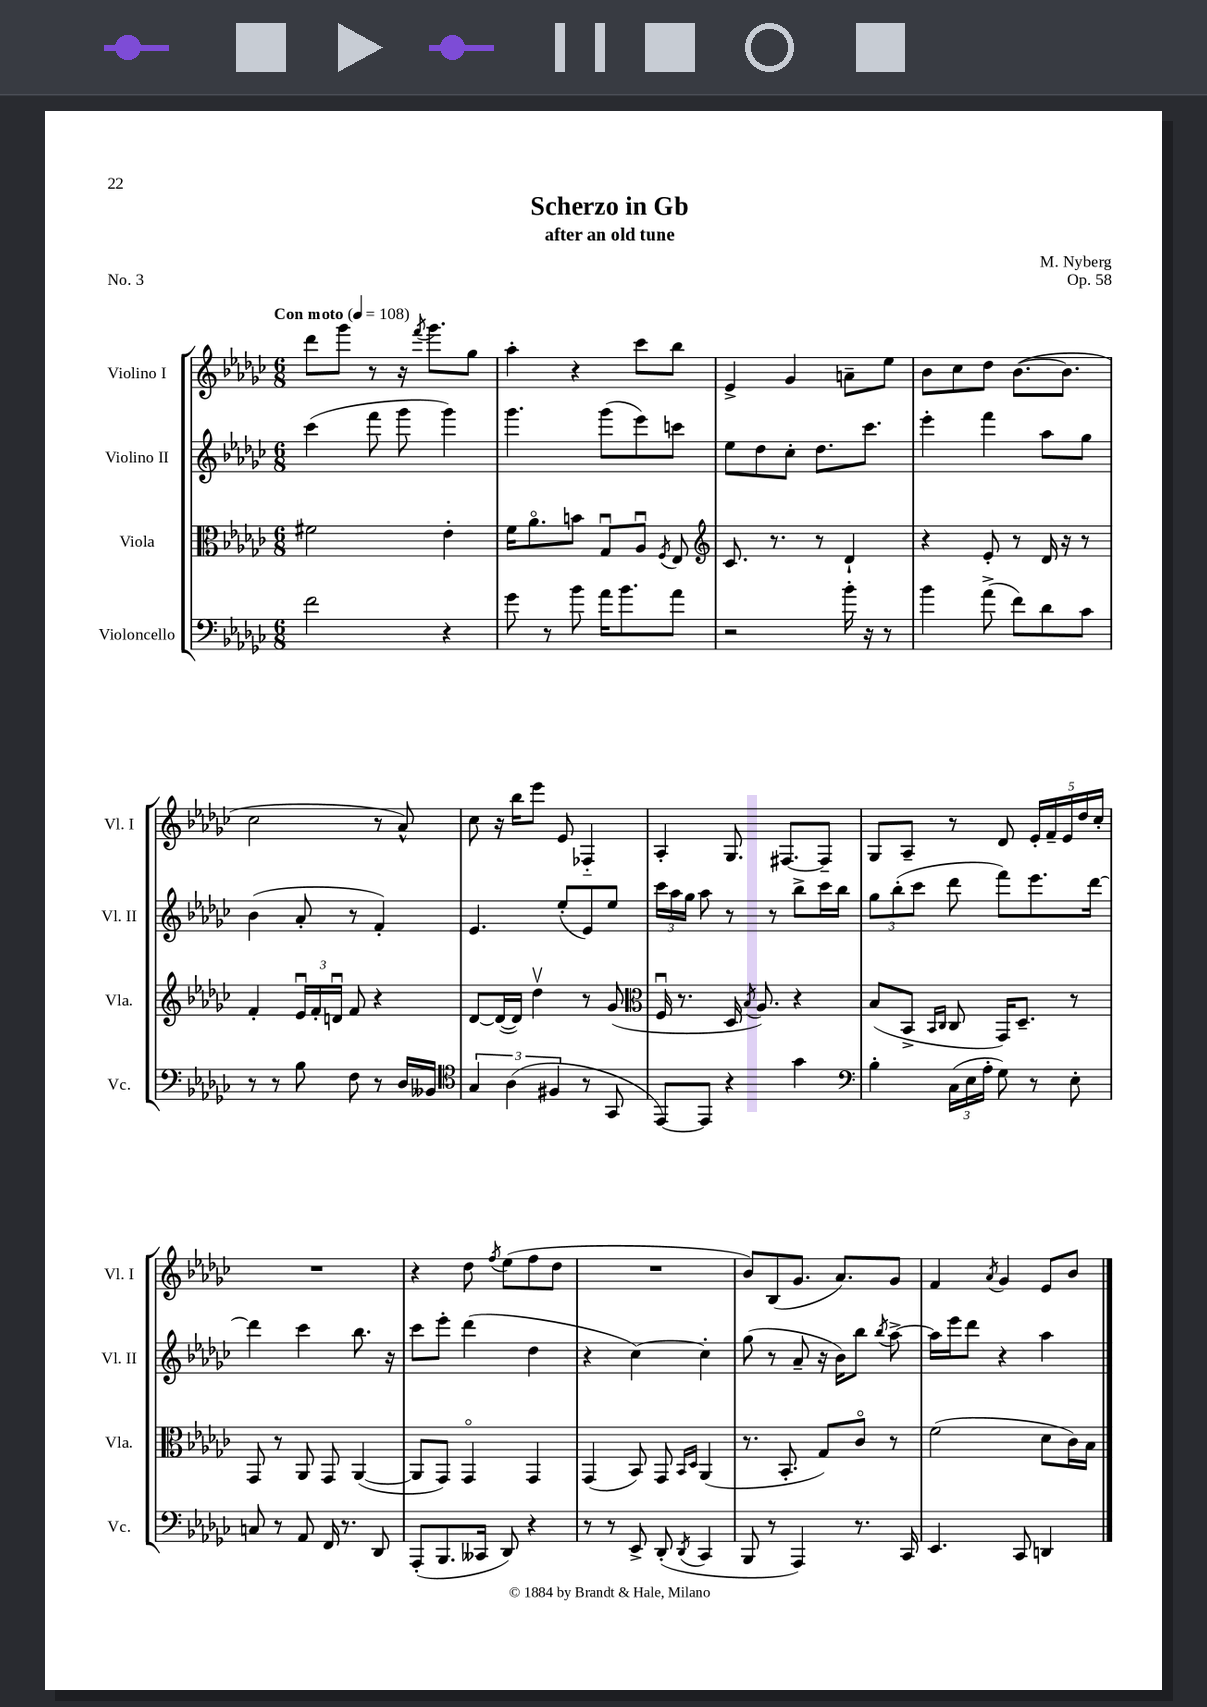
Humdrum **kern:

**kern	**kern	**kern	**kern
*staff4	*staff3	*staff2	*staff1
*clefF4	*clefC3	*clefG2	*clefG2
*k[b-e-a-d-g-c-]	*k[b-e-a-d-g-c-]	*k[b-e-a-d-g-c-]	*k[b-e-a-d-g-c-]
*M6/8	*M6/8	*M6/8	*M6/8
*MM108	*MM108	*MM108	*MM108
2f	2f#	(4ccc-	8ddd-
.	.	.	8ggg-
.	.	8fff	8r
.	.	8ggg-	16r
.	.	.	8qfff
.	.	.	8.ggg-
4r	4e-'	4ggg-)	.
.	.	.	8gg-
=	=	=	=
8g-	16f	4.ggg-	4aa-'
.	8.a-o	.	.
8r	.	.	.
8b-	8b	.	4r
16a-	8G-u	(8ggg-	.
8.b-	.	.	.
.	8A-u	8eee-)	8ccc-
.	8qF	.	.
8a-	8E-	8ccc	8bb-
=	=	=	=
*	*clefG2	*	*
2r	8.c-	8ee-	4e-^
.	.	8dd-	.
.	8.r	.	.
.	.	8cc-'	4g-
.	8r	8.dd-	.
16b-'	4d-`	.	8a~
16r	.	8.ccc-	.
8r	.	.	8ee-
=	=	=	=
4b-	4r	4eee-'	8b-
.	.	.	8cc-
(8a-^	8e-'	4fff	8dd-
8f)	8r	.	([8.b-
8d-	16d-	8aa-	.
.	16r	.	8.b-]
8c-	8r	8gg-	.
=	=	=	=
8r	4f'	(4b-	2cc-
8r	.	.	.
8B-	24e-u	8a-'	.
.	24f'	.	.
.	24du	.	.
8F	8f	8r	.
8r	4r	4f')	8r
16D-	.	.	8a-^^)
16BB--	.	.	.
=	=	=	=
*clefC4	*	*	*
6G-	[8d-	4.e-	8cc-
.	(16d-_	.	16r
(6A-	.	.	.
.	16d-])	.	16bb-
.	4dd-v	.	8eee-
6F#	.	.	.
.	.	(8ee-'	8e-
8r	8r	8e-)	4F-'~
8GG-	(8g-	8ee-	.
=	=	=	=
*	*clefC3	*	*
[8EE-)	16Fu	24ccc-	4A-'
.	.	24aa-	.
.	8.r	.	.
.	.	24gg-	.
8EE-]	.	8aa-	.
4r	16D-	8r	8.G-
.	8qB-	.	.
.	8.A-)	.	.
.	.	8r	.
.	.	.	[8.F#
4g-	4r	8bb-^	.
.	.	16ccc-	8F#~]
.	.	16bb-	.
=	=	=	=
*clefF4	*	*	*
4B-'	(8B-	12gg-	8G-
.	.	(12bb-'	.
.	8BB-^	.	8A-~
.	.	12ccc-	.
.	16qqBB-	.	.
.	16qqC-	.	.
(24C-	8C-	8ddd-	8r
24E-	.	.	.
24A-'	.	.	.
8G-)	16GG-)	8fff)	8d-
.	8.D-~	.	.
8r	.	8.eee-	20e-'
.	.	.	20f~
.	.	.	20e-
8E-'	8r	.	.
.	.	.	20dd-
.	.	[16ddd-	.
.	.	.	20cc-'
=	=	=	=
8C	8GG-	4ddd-]	2.r
8r	8r	.	.
8AA-	8AA-	4ccc-	.
16FF	8GG-	.	.
8.r	.	.	.
.	([4AA-	8.bb-	.
8DD-	.	.	.
.	.	16r	.
=	=	=	=
(8AAA-'	8AA-]	8ccc-	4r
8.BBB-	8GG-)	8eee-'	.
.	4GG-o	(4ddd-	8dd-
16CC--	.	.	.
.	.	.	8qff
8DD-)	.	.	(8ee-
4r	4GG-	4dd-	8ff
.	.	.	8dd-
=	=	=	=
8r	(4GG-	4r	2.r
8r	.	.	.
8EE-^	8BB-)	[4cc-)	.
(8DD-'	8GG-	.	.
.	16qqBB-	.	.
8qDD-	16qqD-	.	.
4CC-	(4AA-	4cc-']	.
=	=	=	=
8BBB-	8.r	(8gg-	8b-)
8r	.	8r	(8B-
.	8.BB-'	.	.
4AAA-)	.	8a-~	8.g-
.	8G-)	16r	.
.	.	16b-)	8.a-)
8.r	8c-o	8bb-	.
.	.	8qbb-	.
.	8r	[8aa-^	8g-
16CC-	.	.	.
=	=	=	=
4.EE-	(2f	16aa-]	4f
.	.	16eee-	.
.	.	8ddd-	.
.	.	.	8qa-
.	.	4r	4g-
8CC-	.	.	.
4DD	8d-	4aa-	8e-
.	16c-)	.	8b-
.	16B-	.	.
==	==	==	==
*-	*-	*-	*-
